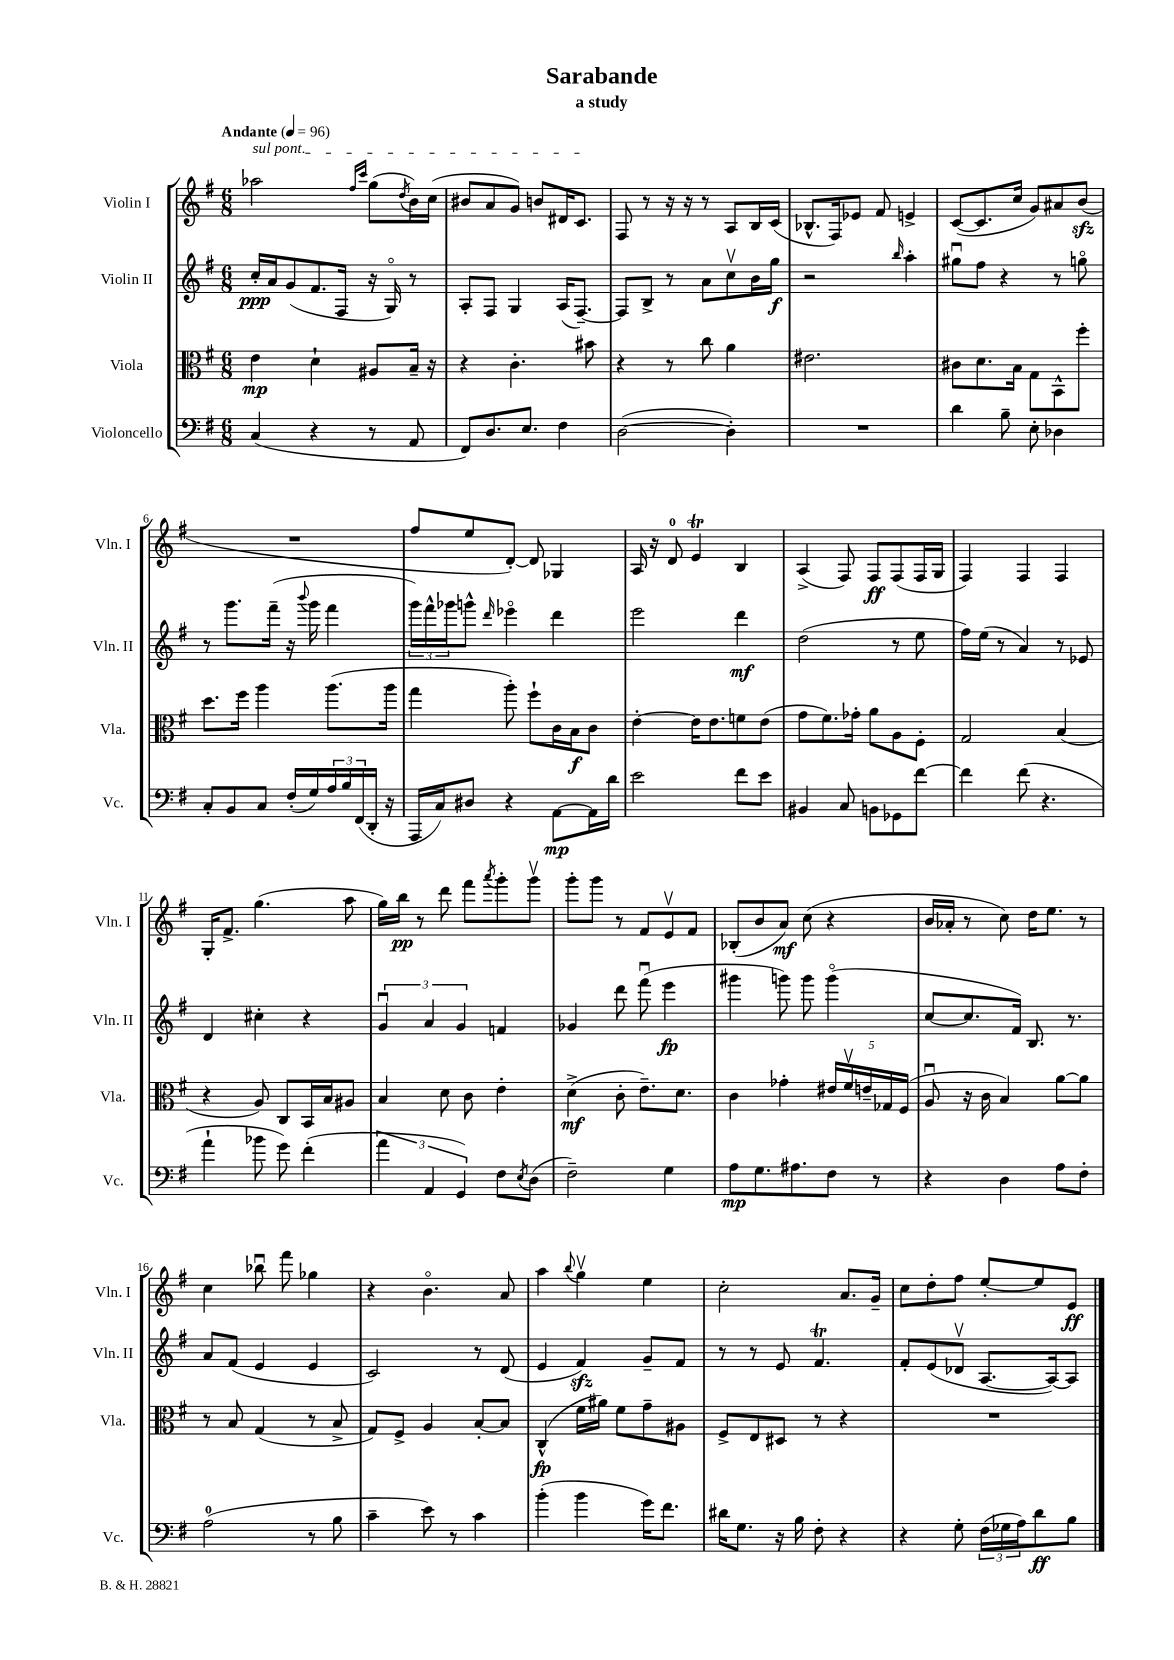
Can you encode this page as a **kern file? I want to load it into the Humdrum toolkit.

**kern	**dynam	**kern	**dynam	**kern	**dynam	**kern	**dynam
*part4	*part4	*part3	*part3	*part2	*part2	*part1	*part1
*staff4	*staff4	*staff3	*staff3	*staff2	*staff2	*staff1	*staff1
*I"Violoncello	*	*I"Viola	*	*I"Violin II	*	*I"Violin I	*
*I'Vc.	*	*I'Vla.	*	*I'Vln. II	*	*I'Vln. I	*
*clefF4	*	*clefC3	*	*clefG2	*	*clefG2	*
*k[f#]	*	*k[f#]	*	*k[f#]	*	*k[f#]	*
*M6/8	*	*M6/8	*	*M6/8	*	*M6/8	*
*MM96	*	*MM96	*	*MM96	*	*MM96	*
=1	=1	=1	=1	=1	=1	=1	=1
!	!	!	!	!	!	!LO:TX:a:B:t=Andante	!
!	!	!	!	!	!	!LO:TX:a:i:t=sul pont.	!
(4C/	.	4e\	mp	16cc'/LL	ppp	2aa-X\	.
.	.	.	.	16a/J	.	.	.
.	.	.	.	(8g/	.	.	.
4r	.	4d`\	.	8.f#/	.	.	.
.	.	.	.	16F#/Jk	.	.	.
.	.	.	.	.	.	16qqff#/LL	.
.	.	.	.	.	.	16qqccc/JJ	.
8r	.	8A#X/L	.	16r	.	(8gg\L	.
.	.	.	.	16G/)	.	.	.
.	.	.	.	.	.	8qdd/	.
8AA/	.	16B~/Jk	.	8r	.	16b\L)	.
.	.	16r	.	.	.	(16cc\JJ	.
=2	=2	=2	=2	=2	=2	=2	=2
8FF#/L)	.	4r	.	8A'/L	.	8b#X/L	.
8.D/	.	.	.	8F#/J	.	8a/	.
.	.	4.c'\	.	4G/	.	8g/J)	.
8.E/J	.	.	.	.	.	.	.
.	.	.	.	.	.	8bn/L	.
4F#\	.	.	.	(16A/KL	.	16d#X/K	.
.	.	.	.	[8.F#~/J)	.	8.c/J	.
.	.	8b#X\	.	.	.	.	.
=3	=3	=3	=3	=3	=3	=3	=3
([2D\	.	4r	.	8F#/L]	.	8F#/	.
.	.	.	.	8B^/J	.	8r	.
.	.	8r	.	8r	.	16r	.
.	.	.	.	.	.	16r	.
.	.	8cc\	.	8a\L	.	8r	.
4D'\])	.	4a\	.	8ccv\	.	8A/L	.
.	.	.	.	16b\L	.	16B/L	.
.	.	.	.	16gg\JJ	f	(16c/JJ	.
=4	=4	=4	=4	=4	=4	=4	=4
2.r	.	2.e#X\	.	2r	.	8.B-X^^/L	.
.	.	.	.	.	.	16F#/k)	.
.	.	.	.	.	.	8e-X/J	.
.	.	.	.	.	.	8f#/	.
.	.	.	.	16qqbb/	.	.	.
.	.	.	.	4aa'\	.	4en^/	.
=5	=5	=5	=5	=5	=5	=5	=5
4d\	.	8c#X\L	.	8gg#Xu\L	.	([8c/L	.
.	.	8.d\	.	8ff#\J	.	8.c/]	.
8B~\	.	.	.	4r	.	.	.
.	.	16B\Jk	.	.	.	16cc/Jk	.
8E'\	.	8G\L	.	.	.	8g/L)	.
4D-X\	.	8BB^^\	.	8r	.	8a#X/	.
.	.	8ff#'\J	.	8ggn\	.	(8bzz/J	.
!!LO:LB:g=z
=6	=6	=6	=6	=6	=6	=6	=6
8C'/L	.	8.dd\L	.	8r	.	2.r	.
8BB/	.	.	.	8.ggg\L	.	.	.
.	.	16ff#\Jk	.	.	.	.	.
8C/J	.	4aa\	.	.	.	.	.
.	.	.	.	(16fff#~\Jk	.	.	.
(16F#'/LL	.	.	.	16r	.	.	.
.	.	.	.	8qqbbb/	.	.	.
16G/)	.	.	.	16ggg\	.	.	.
24A/	.	(8.aa\L	.	4fff#\	.	.	.
24B/	.	.	.	.	.	.	.
(24FF#/	.	.	.	.	.	.	.
16DD'/JJ	.	.	.	.	.	.	.
16r	.	16aa\Jk	.	.	.	.	.
=7	=7	=7	=7	=7	=7	=7	=7
16AAA/LL	.	4gg\	.	24ggg\LL)	.	8ff#/L	.
.	.	.	.	24fff#^^\	.	.	.
16C/J)	.	.	.	.	.	.	.
.	.	.	.	24ggg-X\J	.	.	.
8D#X/J	.	.	.	8gggn^^\J	.	8ee/	.
.	.	.	.	16qqddd/	.	.	.
4r	.	8aa'\)	.	4eee-X\	.	[8d'/J)	.
.	.	8ff#`\L	.	.	.	8d/]	.
[8AA\L	mp	16c\L	.	4ddd\	.	4G-X/	.
.	.	16B\J	f	.	.	.	.
16AA\L]	.	8c\J	.	.	.	.	.
16d\JJ	.	.	.	.	.	.	.
=8	=8	=8	=8	=8	=8	=8	=8
2e\	.	[4e'\	.	2eee\	.	16A/	.
.	.	.	.	.	.	16r	.
.	.	.	.	.	.	8d/	.
.	.	16e\KL]	.	.	.	4eT/	.
.	.	8.e\	.	.	.	.	.
8f#\L	.	8fn\	.	4ddd\	mf	4B/	.
8e\J	.	(8e\J	.	.	.	.	.
=9	=9	=9	=9	=9	=9	=9	=9
4BB#X/	.	8g\L	.	(2dd\	.	(4A^/	.
.	.	8.f#\)	.	.	.	.	.
8C/	.	.	.	.	.	8F#/)	.
.	.	16g-X'\Jk	.	.	.	.	.
8BBn\L	.	8a\L	.	.	.	8F#/L	ff
8GG-X\	.	8A\	.	8r	.	(8F#/	.
[8f#\J	.	8F#'\J	.	8ee\	.	16F#/L	.
.	.	.	.	.	.	16G/JJ	.
=10	=10	=10	=10	=10	=10	=10	=10
4f#\]	.	2G/	.	16ff#\LL)	.	4F#/)	.
.	.	.	.	(16ee\JJ	.	.	.
.	.	.	.	8r	.	.	.
(8f#\	.	.	.	4a/)	.	4F#/	.
4.r	.	.	.	.	.	.	.
.	.	(4B/	.	8r	.	4F#/	.
.	.	.	.	8e-X/	.	.	.
!!LO:LB:g=z
=11	=11	=11	=11	=11	=11	=11	=11
4a`\	.	4r	.	4d/	.	16G'/KL	.
.	.	.	.	.	.	8.f#^/J	.
8b-X\	.	8A/)	.	4cc#X'\	.	(4.gg\	.
8g\)	.	8C/L	.	.	.	.	.
(4f#'\	.	16BB/L	.	4r	.	.	.
.	.	16B/J	.	.	.	.	.
.	.	8A#X/J	.	.	.	8aa\	.
=12	=12	=12	=12	=12	=12	=12	=12
6a\	.	4B/	.	6gu/	.	16gg\LL)	.
.	.	.	.	.	.	16bb\JJ	pp
.	.	.	.	.	.	8r	.
6AA/	.	.	.	6a/	.	.	.
.	.	8d\	.	.	.	8ddd\	.
6GG/)	.	.	.	6g/	.	.	.
.	.	8c\	.	.	.	8fff#\L	.
.	.	.	.	.	.	8qaaa/	.
8F#\L	.	4e'\	.	4fn/	.	8ggg'\	.
8qE/	.	.	.	.	.	.	.
(8D\J	.	.	.	.	.	8gggv\J	.
=13	=13	=13	=13	=13	=13	=13	=13
2F#~\)	.	(4d^\	mf	4g-X/	.	8ggg'\L	.
.	.	.	.	.	.	8ggg\J	.
.	.	8c'\	.	8ddd\	.	8r	.
.	.	8.e~\L)	.	(8fff#u\	.	8f#/L	.
4G\	.	.	.	4eee\	fp	8ev/	.
.	.	8.d\J	.	.	.	.	.
.	.	.	.	.	.	8f#/J	.
=14	=14	=14	=14	=14	=14	=14	=14
8A\L	mp	4c\	.	4ggg#X\	.	(8B-X'/L	.
8.G\	.	.	.	.	.	8b/	.
.	.	4g-X'\	.	8gggn\)	.	8a/J)	mf
8.A#X\	.	.	.	.	.	.	.
.	.	.	.	8ggg\	.	(8cc\	.
8F#\J	.	20e#X/LL	.	(4ggg\	.	4r	.
.	.	20f#v/	.	.	.	.	.
.	.	20en~/	.	.	.	.	.
8r	.	.	.	.	.	.	.
.	.	20G-X/	.	.	.	.	.
.	.	(20F#/JJ	.	.	.	.	.
=15	=15	=15	=15	=15	=15	=15	=15
4r	.	8Au/	.	[8cc/L	.	16b/LL	.
.	.	.	.	.	.	16a-X'/JJ	.
.	.	16r	.	8.cc/]	.	8r	.
.	.	16c\	.	.	.	.	.
4D\	.	4B/)	.	.	.	8cc\)	.
.	.	.	.	16f#/Jk)	.	.	.
.	.	.	.	8.B/	.	16dd\KL	.
.	.	.	.	.	.	8.ee\J	.
8A\L	.	[8a\L	.	.	.	.	.
.	.	.	.	8.r	.	.	.
8F#'\J	.	8a\J]	.	.	.	8r	.
!!LO:LB:g=z
=16	=16	=16	=16	=16	=16	=16	=16
(2A\	.	8r	.	8a/L	.	4cc\	.
.	.	8B/	.	(8f#/J	.	.	.
.	.	(4G/	.	4e/	.	8bb-Xu\	.
.	.	.	.	.	.	8fff#\	.
8r	.	8r	.	4e/	.	4gg-X\	.
8B\	.	8B^/	.	.	.	.	.
=17	=17	=17	=17	=17	=17	=17	=17
4c~\	.	8G/L)	.	2c/)	.	4r	.
.	.	8F#^/J	.	.	.	.	.
8e\)	.	4A/	.	.	.	4.b\	.
8r	.	.	.	.	.	.	.
4c\	.	[8B'/L	.	8r	.	.	.
.	.	8B/J]	.	(8d/	.	8a/	.
=18	=18	=18	=18	=18	=18	=18	=18
(4b'\	.	(4C^^/	fp	4e/	.	4aa\	.
.	.	.	.	.	.	8qqbb/	.
4b\	.	16f#\LL	.	4f#zz/)	.	4ggv\	.
.	.	16a#X\JJ)	.	.	.	.	.
.	.	8f#\L	.	.	.	.	.
16g\KL)	.	8g~\	.	8g~/L	.	4ee\	.
8.f#\J	.	.	.	.	.	.	.
.	.	8A#X\J	.	8f#/J	.	.	.
=19	=19	=19	=19	=19	=19	=19	=19
16d#X\KL	.	8F#^/L	.	8r	.	2cc'\	.
8.G\J	.	.	.	.	.	.	.
.	.	8E/	.	8r	.	.	.
16r	.	8D#X/J	.	8e/	.	.	.
16B\	.	.	.	.	.	.	.
8F#'\	.	8r	.	4.f#t/	.	.	.
4r	.	4r	.	.	.	8.a/L	.
.	.	.	.	.	.	16g~/Jk	.
=20	=20	=20	=20	=20	=20	=20	=20
4r	.	2.r	.	8f#'/L	.	8cc\L	.
.	.	.	.	(8e/	.	8dd'\	.
8G'\	.	.	.	8d-Xv/J	.	8ff#\J	.
(24F#\LL	.	.	.	[8.A/L	.	[8ee'/L	.
24G-X\	.	.	.	.	.	.	.
24A\J)	.	.	.	.	.	.	.
8d\	ff	.	.	.	.	8ee/]	.
.	.	.	.	16A/k_)	.	.	.
8B\J	.	.	.	8A/J]	.	8e/J	ff
==	==	==	==	==	==	==	==
*-	*-	*-	*-	*-	*-	*-	*-
